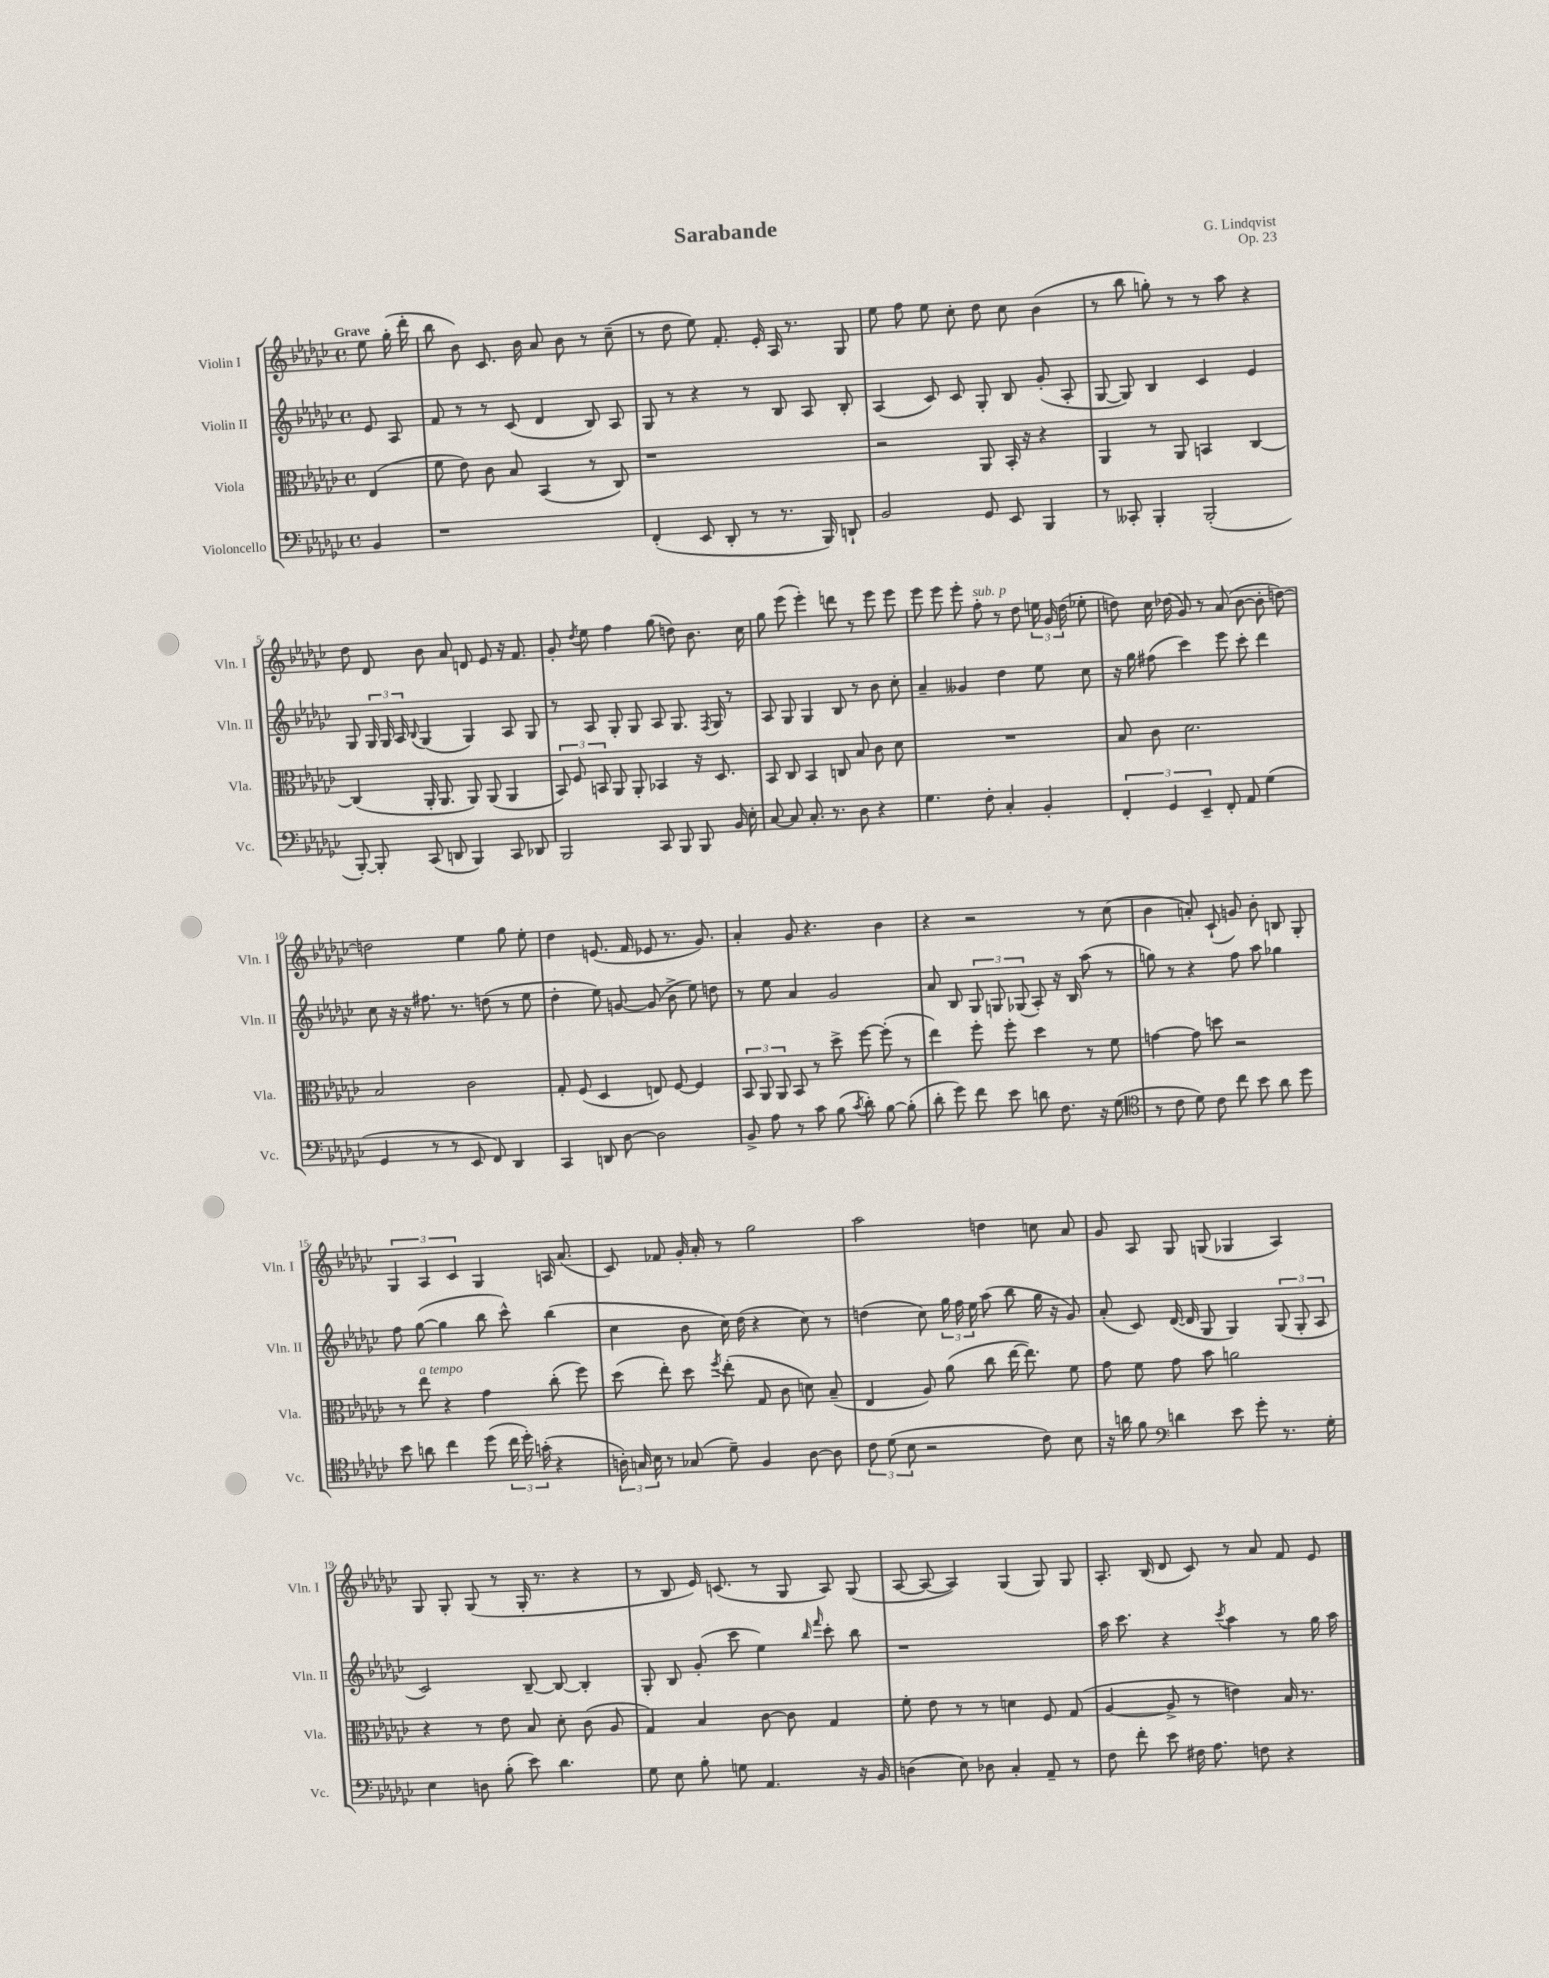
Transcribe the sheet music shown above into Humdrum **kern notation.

**kern	**kern	**kern	**kern
*staff4	*staff3	*staff2	*staff1
*clefF4	*clefC3	*clefG2	*clefG2
*k[b-e-a-d-g-c-]	*k[b-e-a-d-g-c-]	*k[b-e-a-d-g-c-]	*k[b-e-a-d-g-c-]
*M4/4	*M4/4	*M4/4	*M4/4
*met(c)	*met(c)	*met(c)	*met(c)
4BB-	(4E-	8e-	8ee-
.	.	8A-	(16gg-'
.	.	.	16ddd-'
=	=	=	=
1r	8f	8f	8bb-
.	8e-)	8r	8b-)
.	8c-	8r	8.c-
.	8B-	(8c-	.
.	.	.	16b-
.	(4BB-	4d-	8a-
.	.	.	8b-
.	8r	8B-)	8r
.	8C-)	8A-	(8cc-~
=	=	=	=
(4FF'	1r	8G-	8r
.	.	8r	8dd-
8EE-	.	4r	8ee-)
8DD-'	.	.	8.f'
8r	.	8r	.
.	.	.	16e-'
8.r	.	8B-	16A-
.	.	.	8.r
.	.	8A-	.
16BBB-)	.	.	.
8DD`	.	8B-'	8G-
=	=	=	=
2BB-	2r	(4A-	8ee-
.	.	.	8ff
.	.	8c-)	8ee-
.	.	8c-	8cc-'
8GG-	8AA-	8G-'	8dd-
8EE-	16BB-'	8B-	8cc-
.	16r	.	.
4BBB-	4r	(8g-'	(4b-
.	.	8A-'	.
=	=	=	=
8r	4AA-	[8G-	8r
8CC--'	.	8G-])	8bb-
4BBB-'	8r	4B-	8gg')
.	8AA-	.	8r
(2BBB-'	4BB	4c-	8r
.	.	.	8aa-
.	[4C-	4e-	4r
=	=	=	=
[8BBB-')	(4C-]	8G-	8dd-
8BBB-']	.	24G-	8d-
.	.	24G-	.
.	.	24A-	.
.	.	8qqB-	.
(8CC-	16AA-'	(4G-	8b-
.	8.AA-	.	.
8DD	.	.	8a-
4BBB-)	8AA-)	4G-)	8d
.	(8AA-	.	8e-
8CC-	4AA-	8A-	16r
.	.	.	8.f
8DD-	.	8G-	.
=	=	=	=
2BBB-	12BB-)	8r	8g-'
.	12F	.	.
.	.	.	8qdd-
.	.	8A-	8ee-
.	12BB	.	.
.	8AA-	8G-'	4ff
.	8AA-'	8G-	.
8CC-	4BB-	8A-	(8gg-
8BBB-	.	8.G-	8dd)
8BBB-	16r	.	8.b-
.	.	8qF	.
.	8.D-	16G-	.
16BB-	.	8r	.
16E-'	.	.	16cc-
=	=	=	=
[8C-	8BB-	8A-	8gg-
8C-]	8C-	8G-	(8eee-
8.C-'	4BB-	4G-	4eee-')
8.r	.	.	.
.	8C	8B-	8ddd
8D-	8B-	8r	8r
4r	8c-	8b-	8eee-
.	8d-	8cc-'	8eee-
=	=	=	=
4.G-	1r	4a-~	8eee-
.	.	.	8eee-
.	.	4g--	8eee-'
8F'	.	.	8ff'
4C-'	.	4dd-	8r
.	.	.	8dd-
4BB-'	.	8ee-	24ee
.	.	.	24g-
.	.	.	(24dd-
.	.	8cc-	8ee-'
=	=	=	=
6FF'	8B-	16r	8dd)
.	.	16gg-	.
.	8c-	(8ff#	16cc-
6GG-	.	.	.
.	.	.	(16dd-
.	2.d-	4ccc-)	8g-)
6EE-~	.	.	.
.	.	.	8r
8FF'	.	8eee-	(8a-
8AA-	.	8ccc-'	[8b-
(4G-	.	4ddd-	8b-']
.	.	.	[8dd)
=	=	=	=
4GG-	2B-	8cc-	2dd]
.	.	16r	.
.	.	16r	.
8r	.	8.ff#	.
8r	.	.	.
.	.	8.r	.
8EE-	2c-	.	4ee-
8FF)	.	(8dd	.
4DD-	.	8r	8gg-
.	.	8ee-	8ee-'
=	=	=	=
4CC-	8G-'	4dd-'	4dd-
.	(8F	.	.
8DD	4D-	8ee-)	(8.e
[8D-	.	[8g	.
.	.	.	16f
2D-]	8E)	(8g]	8e-
.	[8F	8b-^	8.r
.	4F]	8ee-)	.
.	.	.	8.g-)
.	.	8dd	.
=	=	=	=
8BB-^	12BB-	8r	4a-'
.	12AA-	.	.
8A-	.	8ee-	.
.	12AA-	.	.
8r	8BB-	4a-	8g-
8c-	8r	.	4.r
(8B-	8dd-^	2g-	.
8qc-	.	.	.
8d-')	[8ff	.	.
[8B-	(8ff']	.	4b-
(8B-']	8r	.	.
=	=	=	=
8d-'	4ee-)	8a-	4r
8g-)	.	8B-	.
8f	8ff'	12G-	2r
.	.	12G	.
8e-	8ff'	.	.
.	.	(12G-	.
8d	4dd-	8A-')	.
8.F	.	16r	.
.	.	16B-	.
.	8r	(8aa-	8r
16r	.	.	.
(8G-	8f	8r	(8cc-
=	=	=	=
*clefC4	*	*	*
8r	[4g	8gg)	4b-
8c-	.	8r	.
8d-)	8g]	4r	8a')
8c-	8dd	.	(8c-`
8cc-	2r	8ff	8g)
8b-	.	8aa-	8b-'
8a-	.	4gg-	8B
8dd-	.	.	8G-'
=	=	=	=
8b-	8r	8ff	6G-
8a	8ee-	([8gg-	.
.	.	.	6A-
4cc-	4r	4gg-]	.
.	.	.	6c-
(8dd-	4g-	8bb-	4G-
24cc-	.	8ccc-^^)	.
24dd-')	.	.	.
(24g'	.	.	.
4r	(8cc-'	(4bb-	16A
.	.	.	(8.a-
.	8ff)	.	.
=	=	=	=
24A')	(8dd-	4cc-	8c-)
24G	.	.	.
24B-	.	.	.
8r	8ee-')	.	8f-
(8G-	8dd-	8b-	16g-'
.	.	.	16a-'
.	8qff	.	.
8d-~)	(8ee-'	16cc-)	8r
.	.	(16dd-	.
4F	8G-	4r	2gg-
.	8c-	.	.
[8A	8d)	8cc-)	.
8A]	(8B-~	8r	.
=	=	=	=
12c-	4E-	(4dd	2aa-
(12d-	.	.	.
12B-	.	.	.
2r	8A-)	8cc-)	.
.	(8a-	24gg-	.
.	.	24ff	.
.	.	24ee-	.
.	8cc-	(8aa-	4dd
.	[16ee-	8bb-	.
.	8.ee-])	.	.
8c-)	.	16gg-	8cc
.	.	16r	.
8B-	8f	8g-)	8a-
=	=	=	=
16r	8g-	(8a-'	8g-
16a	.	.	.
8f	8f	8c-)	8A-
*clefF4	*	*	*
4d	8g-	([16d-	8G-
.	.	16d-]	.
.	8b-	8G-	(8G
8e-	2a	4G-)	4G-
8g-'	.	.	.
8.r	.	(12G-	4A-)
.	.	12G-'	.
.	.	12A-	.
16G-'	.	.	.
=	=	=	=
4E-	4r	2c-)	8G-
.	.	.	8G-'
8D	8r	.	(8G-
(8B-'	8e-	.	8r
8e-)	8B-	[8B-~	16G-'
.	.	.	8.r
4.d-	8d-'	8B-_	.
.	(8c-	4B-']	4r
.	8A-	.	.
=	=	=	=
8G-	4G-)	8G-'	8r
8E-	.	8B-	8B-
8B-'	4B-	(8g-'	16e-)
.	.	.	(8.c
8G	.	8ccc-	.
4.AA-	[8c-	4ee-)	8r
.	8c-]	.	8G-
.	.	16qqbb-	.
.	.	16qqfff	.
.	4G-	8ccc-'	8A-)
16r	.	8bb-	(8G-
16BB-	.	.	.
=	=	=	=
(4D	8f'	1r	[8A-
.	8e-	.	8A-_
8E-)	8r	.	4A-])
8D-	8r	.	.
4C-'	4d	.	(4G-
8AA-~	8F	.	8G-)
8r	(8G-	.	8G-
=	=	=	=
8F	[4A-	16aa-	8.A-'
.	.	8.ccc-	.
8f'	.	.	.
.	.	.	(16B-
8e-	8A-^]	4r	8d-
16F#	8r	.	8c-)
8.A-	.	.	.
.	.	8qccc-	.
.	4e)	4aa-	8r
8F	.	.	8a-
4r	16B-	8r	8f
.	8.r	.	.
.	.	16gg-	8e-
.	.	16aa-	.
==	==	==	==
*-	*-	*-	*-
